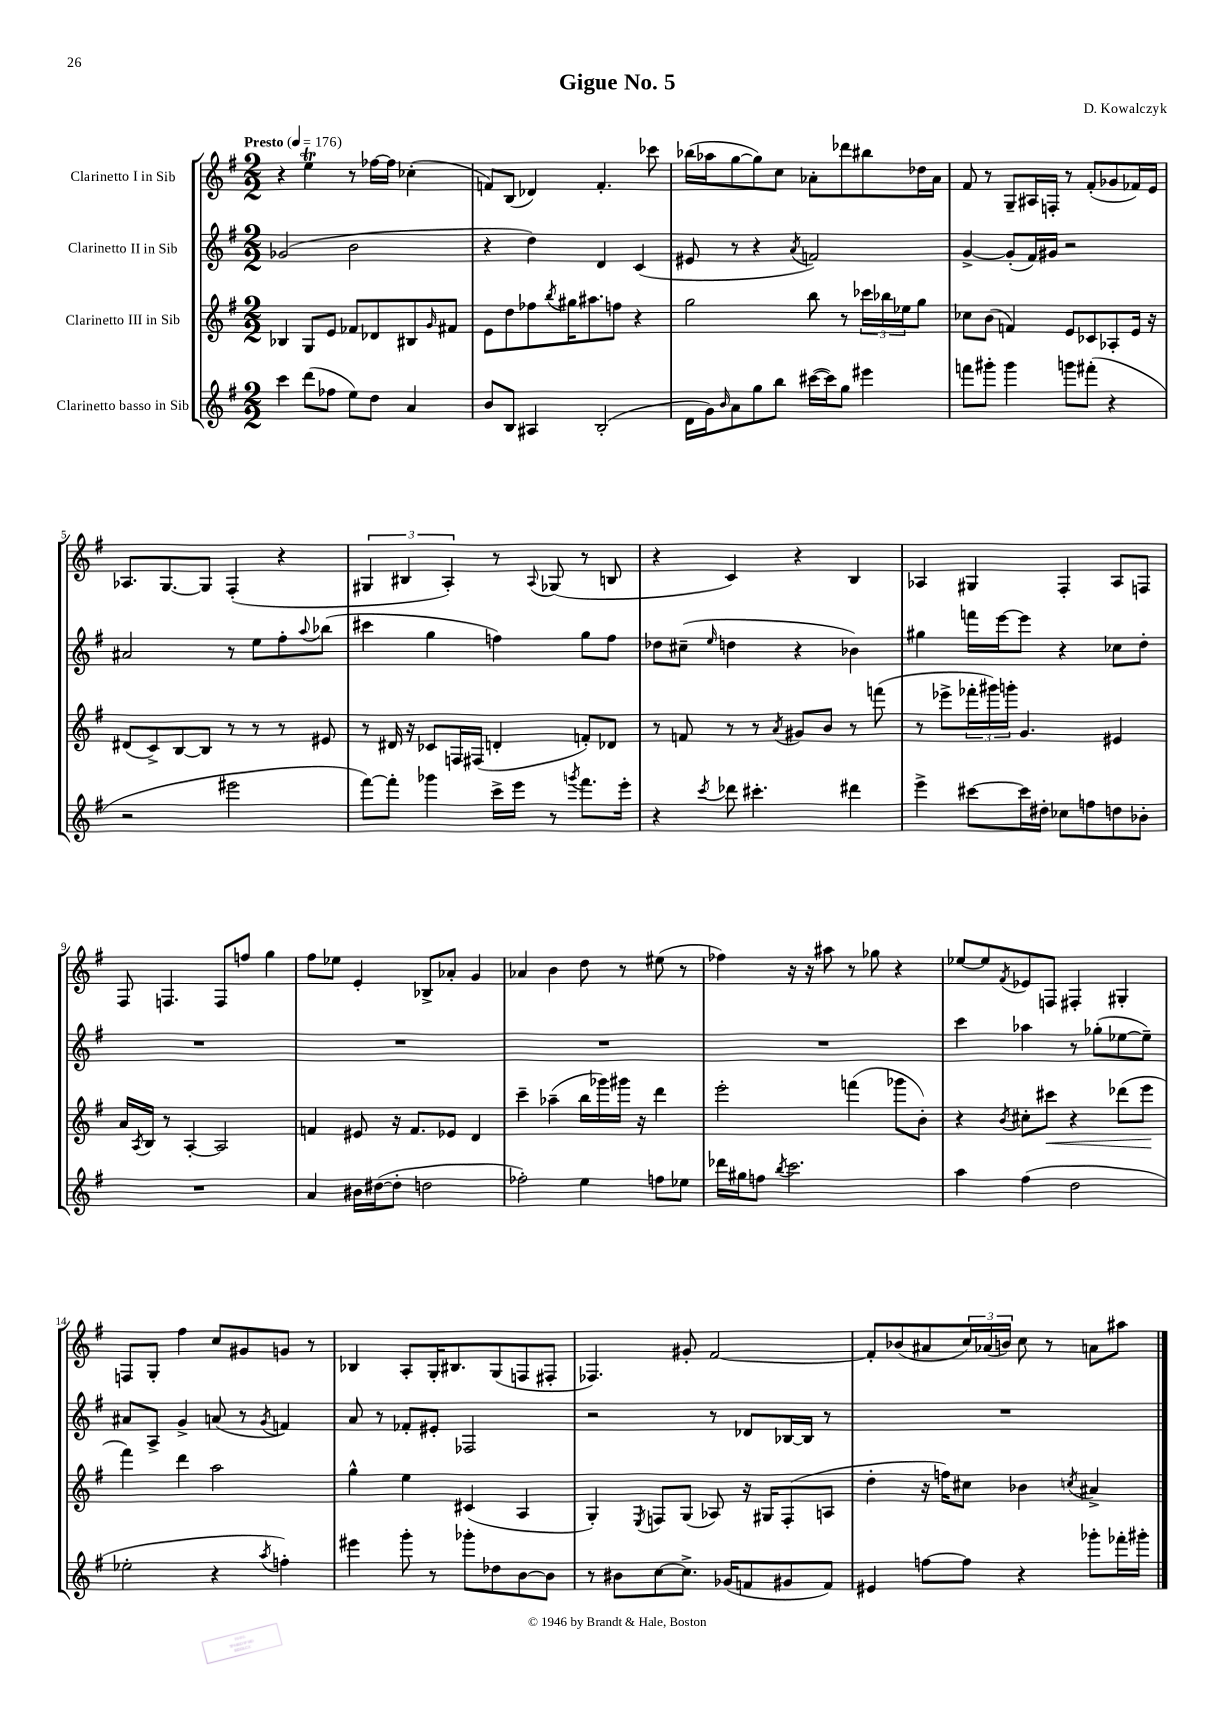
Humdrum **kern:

**kern	**kern	**kern	**kern
*staff4	*staff3	*staff2	*staff1
*clefG2	*clefG2	*clefG2	*clefG2
*k[f#]	*k[f#]	*k[f#]	*k[f#]
*M2/2	*M2/2	*M2/2	*M2/2
*MM176	*MM176	*MM176	*MM176
4ccc\	4B-/	(2g-/	4r
(8ddd\L	8G/L	.	4ee\
8ff-\J	8e/J	.	.
8ee\L)	8f-/L	2b\	8r
8dd\J	8d-/	.	[16ff-\LL
.	.	.	16ff-\]JJ
4a/	8B#/	.	(4cc-'\
.	16qqg/	.	.
.	8f#/J	.	.
=	=	=	=
8b/L	8e\L	4r	8f/L)
8B/J	8dd\	.	(8B/J
4A#/	8ff-\	4dd\)	4d-/)
.	8qbb/	.	.
.	16gg#\K	.	.
.	8.aa#\	.	.
(2B'/	.	4d/	4.f'/
.	8ff\J	.	.
.	4r	(4c/	.
.	.	.	8ccc-\
=	=	=	=
16d\LL	2gg\	8e#/	(16bb-\LL
16g\J)	.	.	16aa-\J
16qqb/	.	.	.
8a\	.	8r	[8gg\
8gg\	.	4r	8gg\])
8bb\J	.	.	8cc\J
.	.	8qa/	.
([16ccc#\LL	8bb\	2f/)	8a-'\L
16ccc#\]J)	.	.	.
8gg\J	8r	.	8ddd-\
4eee#\	24ccc-\LL	.	8bb#\
.	24bb-\	.	.
.	24ee-\J	.	.
.	8gg\J	.	16dd-\L
.	.	.	16a-\JJ
=	=	=	=
8fff\L	8cc-\L	[4g^/	8f#/
8ggg#'\J	(8b\J	.	8r
4ggg#\	4f/)	(8g'/]L	8G~/L
.	.	16f#/L)	16A#/L
.	.	16g#/JJ	16F'/JJ
8ggg\L	8e/L	2r	8r
(8fff#'\J	8c-/	.	(8f#'/L
4r	8A-'/	.	8g-/
.	16e/Jk	.	16f-/L)
.	16r	.	16e/JJ
=	=	=	=
2r	(8d#/L	2a#/	8.A-/L
.	8c^/)	.	.
.	.	.	[8.G/
.	[8B/	.	.
.	8B/]J	.	8G/]J
2eee#\	8r	8r	(4F#'/
.	8r	8ee\L	.
.	8r	8ff#'\	4r
.	.	8qqaa/	.
.	8e#/	(8bb-\J	.
=	=	=	=
[8fff#\L)	8r	4ccc#\	6G#/
8fff#'\]J	16d#/	.	.
.	.	.	6B#/
.	16r	.	.
4ggg-\	8c-/L	4gg\	.
.	.	.	6A'/)
.	16F/L	.	.
.	(16F#/JJ	.	.
16ccc^\LL	4d'/	4ff\)	8r
16eee\JJ	.	.	.
.	.	.	8qqA/
8r	.	.	(8G-/
8qggg/	.	.	.
8.fff#\L	8f'/L)	8gg\L	8r
.	8d-/J	8ff\J	8B/
16eee'\Jk	.	.	.
=	=	=	=
4r	8r	8dd-\L	4r
.	8f/	(8cc#~\J	.
8qccc/	.	16qqee/	.
8ddd-\	8r	4dd\	4c/)
4.ccc#'\	8r	.	.
.	8qa/	.	.
.	8g#/L	4r	4r
.	8b/J	.	.
4ddd#\	8r	4b-\)	4B/
.	(8fff\	.	.
=	=	=	=
4eee^\	8r	4gg#\	4A-/
.	8eee-^\L	.	.
[8ccc#\L	24fff-'\L	16fff\LL	4G#/
.	24ggg#\)	.	.
.	.	[16eee\J	.
.	24ggg'\JJ	.	.
16ccc#\]L	4.g/	8eee\]J	.
16dd#'\JJ	.	.	.
8cc-\L	.	4r	4F#'/
8ff\	.	.	.
8dd\	4e#/	8cc-\L	8A-/L
8b-'\J	.	8dd'\J	8F/J
=	=	=	=
1r	16a/LL	1r	8F#/
.	8qA/	.	.
.	16B/JJ	.	.
.	8r	.	4.F/
.	[4A'/	.	.
.	2A/]	.	8F/L
.	.	.	8ff/J
.	.	.	4gg\
=	=	=	=
4a/	4f/	1r	8ff#\L
.	.	.	8ee-\J
16b#\LL	8e#/	.	4e'/
([16dd#\J	.	.	.
8dd#'\]J	16r	.	.
.	8.f/L	.	.
2dd\	.	.	8B-^/L
.	8e-/J	.	8a-'/J
.	4d/	.	4g/
=	=	=	=
2ff-'\)	4ccc~\	1r	4a-/
.	(4aa-~\	.	4b\
4ee\	16bb\LL	.	8dd\
.	16ggg-\)	.	.
.	16ggg#\JJ	.	8r
.	16r	.	.
8ff\L	4ddd\	.	(8ee#\
8ee-\J	.	.	8r
=	=	=	=
16ddd-\LL	2eee'\	1r	4ff-\)
16gg#\J	.	.	.
8ff\J	.	.	.
8qbb/	.	.	.
2.ccc\	.	.	16r
.	.	.	16r
.	.	.	8aa#\
.	(4fff\	.	8r
.	.	.	8gg-\
.	8ggg-\L	.	4r
.	8b'\J)	.	.
=	=	=	=
4aa\	4r	4ccc\	[8ee-/L
.	.	.	8ee-/]
.	8qb/	.	8qf#/
(4ff#\	8cc#'\L	4aa-\	8e-/
.	8ccc#\J	.	8F/J
2dd\	4r	8r	4F#'/
.	.	(8gg-'\L	.
.	(8ddd-\L	[8ee-\	4G#'/
.	8eee\J	8ee-~\]J)	.
=	=	=	=
2ee-'\	4fff#\)	8a#/L	8F/L
.	.	8A^/J	8G'/J
.	4ddd\	4g^/	4ff#\
4r	2aa\	(8a/	8cc/L
.	.	8r	8g#/
8qaa/	.	8qg/	.
4ff'\)	.	4f/)	8g/J
.	.	.	8r
=	=	=	=
4eee#\	4gg^^\	8a/	4B-/
.	.	8r	.
8ggg'\	4ee\	8f-'/L	8A'/L
8r	.	8e#'/J	16G'/K
.	.	.	8.B#/
8ggg-'\L	(4c#/	2F-/	.
8dd-\	.	.	(8G/
[8b\	4A/	.	8F/
8b\]J	.	.	8F#'/J
=	=	=	=
8r	4G'/)	2r	4.F-/)
8b#\L	.	.	.
.	8qE/	.	.
[8cc\	8F/L	.	.
8.cc^\]J	(8G/J	.	8g#'/
.	8A-/)	8r	[2f#/
(16g-/LK	.	.	.
8f/	16r	8d-/L	.
.	16G#/LK	.	.
8g#/	(8F'/	[16B-/L	.
.	.	16B-/]JJ	.
8f/J)	8A/J	8r	.
=	=	=	=
4e#/	4dd'\	1r	8f#'/]L
.	.	.	(8b-/
[8ff\L	16r	.	8a#/
.	16ff\LK)	.	.
8ff\]J	8cc#\J	.	24cc/L)
.	.	.	(24a-/
.	.	.	24b/JJ)
4r	4b-\	.	8cc\
.	.	.	8r
.	8qcc/	.	.
8ggg-'\L	4a#^/	.	8a\L
16fff-'\L	.	.	8aa#\J
16ggg#'\JJ	.	.	.
==	==	==	==
*-	*-	*-	*-
